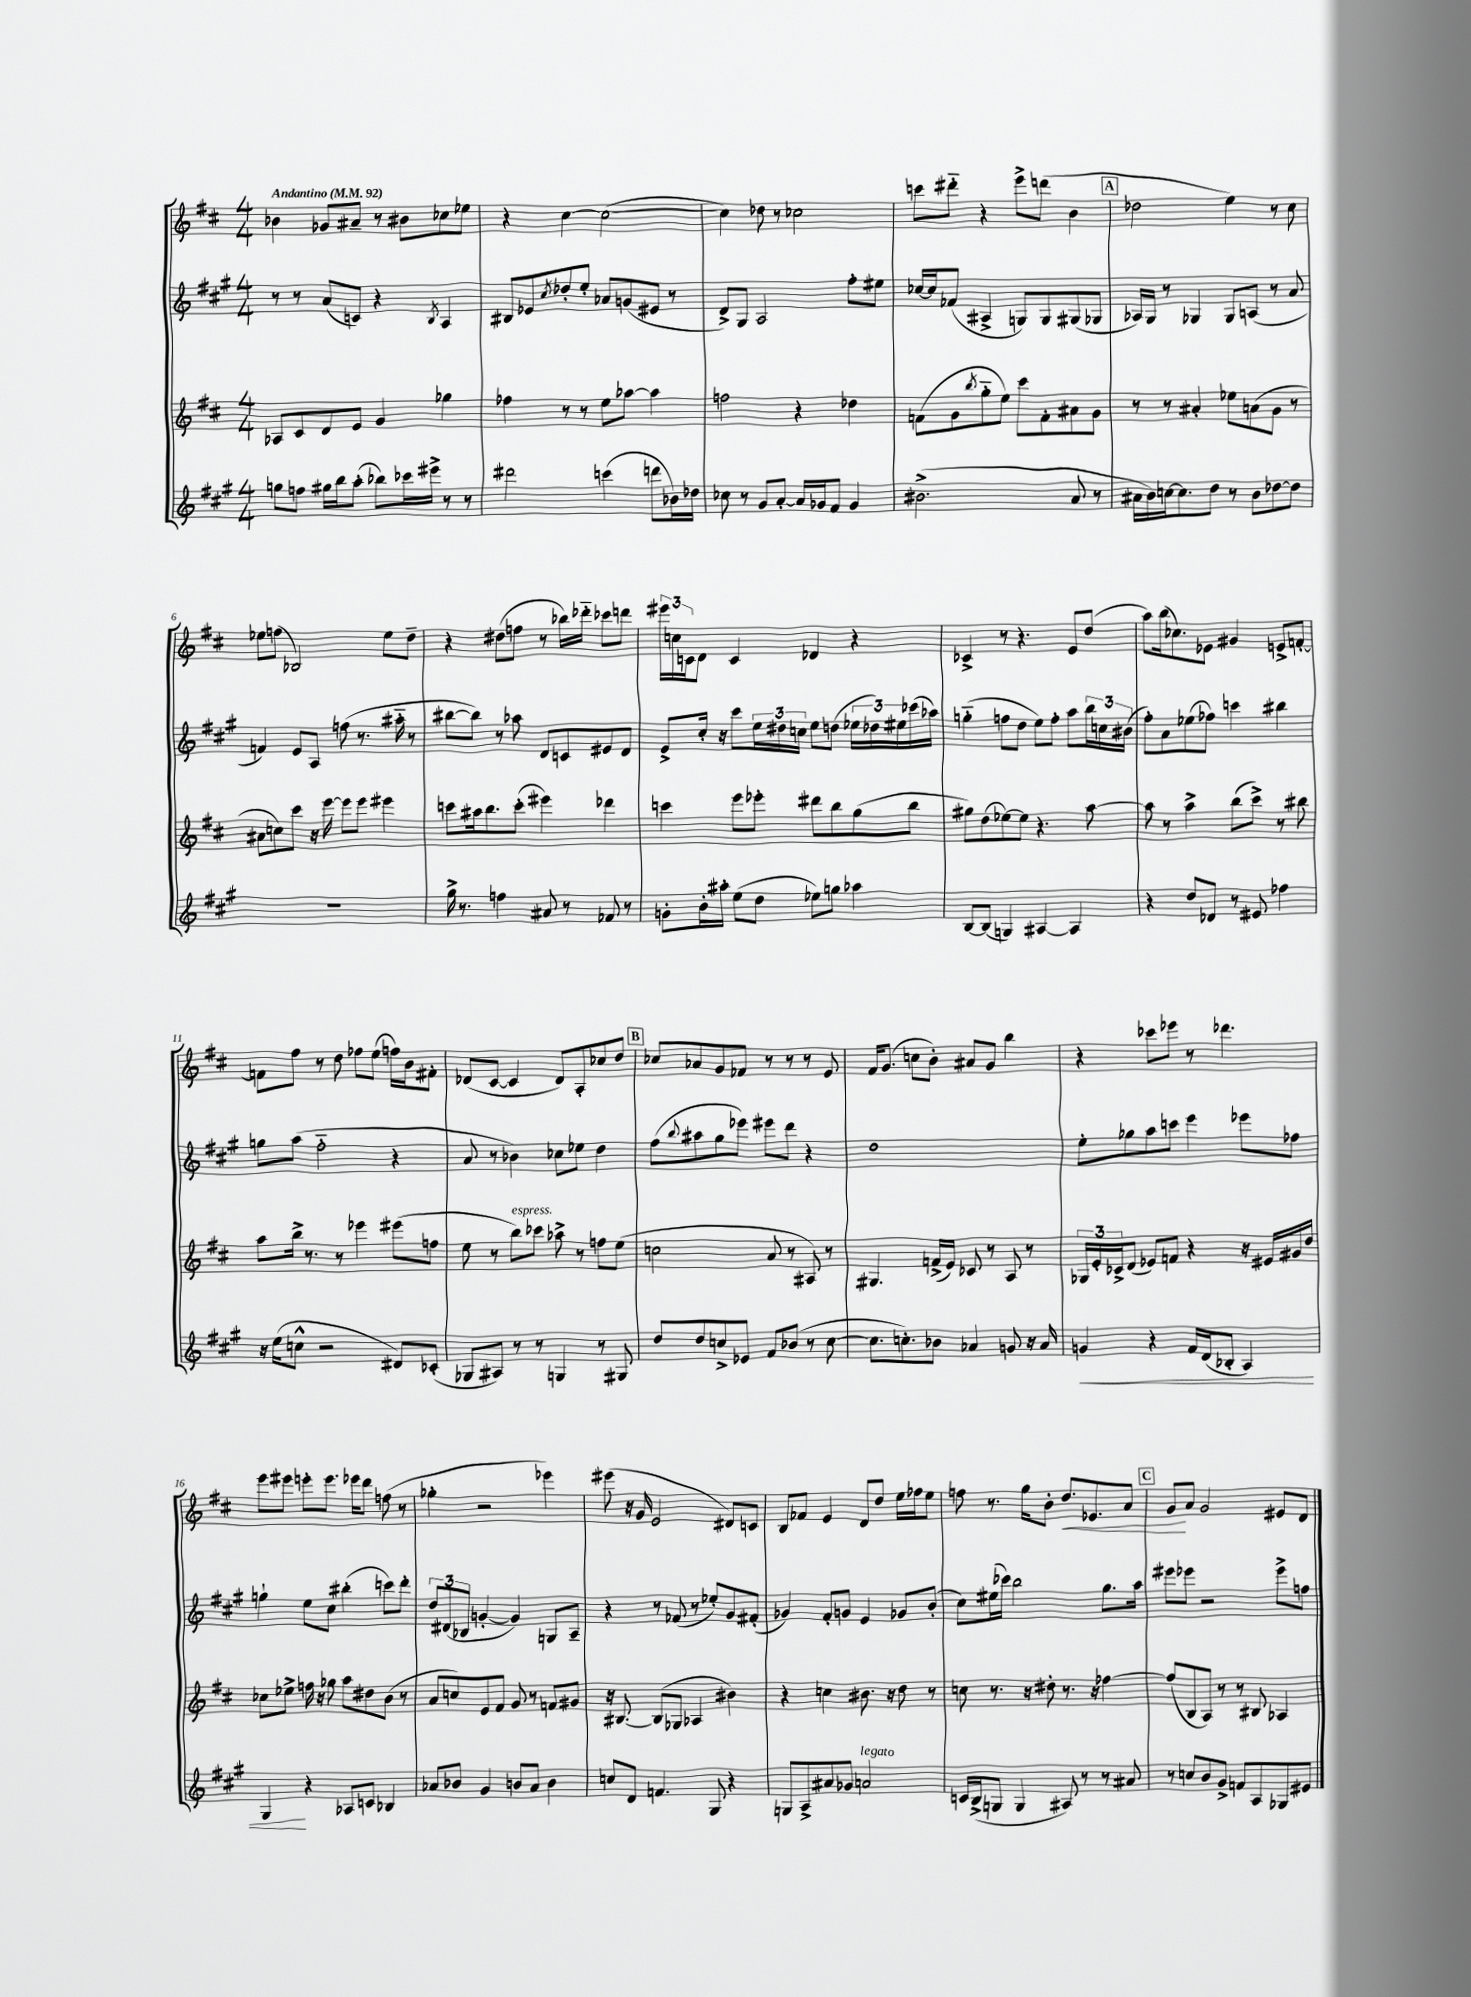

**kern	**kern	**kern	**kern
*staff4	*staff3	*staff2	*staff1
*clefG2	*clefG2	*clefG2	*clefG2
*k[f#c#g#]	*k[f#c#]	*k[f#c#g#]	*k[f#c#]
*M4/4	*M4/4	*M4/4	*M4/4
*MM92	*MM92	*MM92	*MM92
8gg\L	8A-/L	8r	4b-\
8ff\J	8c#/	8r	.
16gg#\LL	8d/	(8a/L	8g-/L
16bb\J	.	.	.
(8aa'\J	8e/J	8c/J)	8a#~/J
8bb-\L)	4g/	4r	8r
16ccc-\L	.	.	8b#\L
16eee#^\JJ	.	.	.
.	.	8qB/	.
8r	4gg-\	4A/	8cc-\
8r	.	.	8ee-\J
=	=	=	=
2ddd#\	4ff-\	8B#/L	4r
.	.	8e-/	.
.	.	8qcc#/	.
.	8r	8dd-'/	[4cc#\
.	8r	8ee'/J	.
(4ccc\	8ee\L	8a-/L	(2cc#\_
.	[8aa-\J	(8g/	.
8ddd\L	4aa-\]	8e#/J	.
16b-\L)	.	8r	.
16dd-\JJ	.	.	.
=	=	=	=
8cc-\	2ff\	8d^/L)	4cc#\])
8r	.	8G#/J	.
8g#/L	.	2A/	8dd-\
[8a'/J	.	.	8r
16a/]LL	4r	.	2cc-\
16g-/J	.	.	.
8f#/J	.	.	.
4g-/	4dd-\	8ff#'\L	.
.	.	8ee#\J	.
=	=	=	=
(2.b#^\	(8f\L	[16cc-/LL	8ccc\L
.	.	16cc-/]J	.
.	8g\	(8f-/J	8ddd#'~\J
.	8qbb/	.	.
.	8gg'~\	4A#^/	4r
.	8ee\J)	.	.
.	8ccc#\L	8G/L)	8eee^\L
.	8f'\	8G/	(8ddd\J
8a/	8a#\	(8G#/	4b\
8r	8g\J	8G-/J	.
=	=	=	=
16a#\LL	8r	16A-/LL)	2dd-\
16b\)	.	16G#/JJ	.
[16cc\J	8r	8r	.
8.cc\]	.	.	.
.	4a#'/	4G-/	.
8dd\J	.	.	.
8r	8ee-\L	8G-/L	4ee\)
8b\L	(8a\	(8A/J	.
[8dd-\	8g\J	8r	8r
8dd-\]J	8r	8a/	8cc#\
=	=	=	=
1r	8a#\L	4f/)	8ee-\L
.	8cc\)	.	(8ff\J
.	8ccc#\J	8e/L	2B-/)
.	16r	8A/J	.
.	[16eee\	.	.
.	8eee\]L	(8ff\	.
.	8eee\J	8.r	.
.	4eee#\	.	8ee-\L
.	.	16aa#'~\	.
.	.	8r	8dd~\J
=	=	=	=
16gg#^\	8ccc\L	[8bb#\L	4r
8.r	.	.	.
.	16aa#\k	8bb#\]J)	.
.	8.bb\	.	.
4ff\	.	8r	(8dd#\L
.	(8ccc'\J	8aa-\	8ff\J
8a#/	4eee#\)	8d/L	8r
8r	.	8c/	16bb-\LL)
.	.	.	16ddd-'~\JJ
8f-/	4ddd-\	8e#/	8ccc-\L
8r	.	8d/J	8ddd\J
=	=	=	=
8g'\L	4ccc\	8e^/L	24eee#\LL
.	.	.	24cc\
.	.	.	24c\J
16b'\L	.	16cc#'/Jk	8d\J
16aa#'\JJ	.	16r	.
(8ee\L	8eee\L	8ccc#\L	4c/
8dd\J	8eee-'\J	24ee\L	.
.	.	24dd#\	.
.	.	24cc\JJ	.
8ee-\L)	8ddd#\L	8ee\L	4d-/
8gg\J	8bb\	(8dd\J	.
4aa-\	(8gg\	24ee-\LL	4r
.	.	24dd-\)	.
.	.	24ee#\	.
.	8bb\J	(16ccc-\	.
.	.	16aa-\JJ)	.
=	=	=	=
[8B/L	8gg#\L)	(4gg'~\	4c-^/
(8B/]J	(8dd\	.	.
4G/)	[8ee-\)	8ff\L	8r
.	8ee-\]J	8dd\J	4.r
[4A#/	4.r	8ee\L)	.
.	.	8ff'\J	.
4A#/]	.	8aa\L	8e/L
.	[8aa\	24bb\L	(8dd/J
.	.	24cc\	.
.	.	(24b#\JJ	.
=	=	=	=
4r	8aa\]	8ff#'\L)	8aa\L)
.	8r	8a\	(16bb\k
.	.	.	8.cc-\)
8dd/L	4aa^\	(8ee-\	.
8d-/J	.	8ff-\J)	8e-\J
8r	(8bb\L	4ccc\	4g#/
8e#/	8ccc#^\J)	.	.
4ff-\	8r	4bb#\	8e^/L
.	8bb#\	.	[8f'/J
=	=	=	=
16r	8aa\L	8gg\L	8f\]L
(16ee\LK	.	.	.
8cc^^\J	16bb^\Jk	(8aa\J	8ff#\J
.	8.r	.	.
2r	.	2ff#'~\	8r
.	8r	.	8dd\
.	4eee-\	.	8ff-\L
.	.	.	(8ee\J
8d#/L)	(8eee#\L	4r	16ff\LL)
.	.	.	16b\J
(8c-'/J	8ff\J	.	8f#'\J
=	=	=	=
8G-/L	8ee\	8a/	(8d-/L
8A#/J)	8r	8r	[8c#/J
8r	8bb\L)	4b-\)	4c#/]
8r	8ccc-\J	.	.
4G/	8aa-^\	8cc-\L	8d-/L)
.	8r	8ee-\J	8A'/
8r	8ff\L	4dd\	8cc-/
8G#/	(8ee\J	.	8dd/J
=	=	=	=
8dd/L	2cc\	(8ff#\L	8cc-/L
.	.	8qqbb/	.
8dd/	.	8aa#\	8a-/
8cc^/	.	8gg#\	8g/
8e-/J	.	8eee-\J)	8f-/J
8f#/L	8a/	8eee#\L	8r
(8b-/J	8r	8ddd\J	8r
8r	8A#/)	4r	8r
[8cc\	8r	.	8e/
=	=	=	=
8.cc\]L	4.G#/	1dd	16f#/LK
.	.	.	(8.g/J
8.cc'\)	.	.	.
.	.	.	8cc\L
8b-\J	(16f^/LL	.	8b'\J)
.	16e/JJ)	.	.
4a-/	8c-/	.	8a#/L
.	8r	.	8g/J
8g/	8A/	.	4bb\
16r	8r	.	.
16a-/	.	.	.
=	=	=	=
4g/	24G-/LL	8ee'\L	4r
.	24e'/	.	.
.	24c-^/J	.	.
.	(8d/J	8gg-\	.
4r	8e-/L)	8aa\	8ccc-\L
.	8f/J	8ccc\J	8eee-\J
16f#/LL	4r	4eee\	8r
(16d/J	.	.	.
8B-'/J	.	.	4.ddd-\
4A/)	16r	8eee-\L	.
.	16e#/LL	.	.
.	16g#/	8ff-\J	.
.	16dd/JJ	.	.
=	=	=	=
4G#/	8cc-\L	4gg`\	8eee\L
.	8ee-^\J	.	8eee#\J
4r	16ff\	8ee\L	8eee'\L
.	16r	.	.
.	8gg-\	8cc#\J	8.eee\J
8A-/L	8aa\L	(4bb#'\	.
.	.	.	16eee-\LK
8c/J	8dd#\	.	8ddd\J
4B-/	(8b\J	8ccc\L)	(8ff\
.	8r	8ddd'\J	8r
=	=	=	=
8a-/L	8a/L	12dd/L	4gg-'\
.	.	(12d#/	.
8b-/J	8cc/)	.	.
.	.	12B-/J	.
4g#/	8e/	[4g'/	2r
.	8f#/J	.	.
8b/L	8g/	4g/])	.
8a-/J	8r	.	.
4b\	8f/L	8G/L	4eee-\)
.	8g#/J	8A~/J	.
=	=	=	=
8cc/L	16r	4r	(8eee#\
.	[8.B#/	.	.
8d/J	.	.	16r
.	.	.	16g/
4.f/	(8B#/]L	8r	2e/
.	8G-/J	(8f-/	.
.	4A-/	8r	.
8G#/	.	8ee-'/L)	.
4r	4b#\)	8g#/	8d#/L)
.	.	(8f#'/J	8c/J
=	=	=	=
8G/L	4r	4g-/)	8B/L
8A^/	.	.	8f-/J
8a#/	4cc\	8f#'/L	4e/
8g-/J	.	8g/J	.
2a/	8.b#\	4e/	8d/L
.	.	.	8dd/J
.	16r	.	.
.	8dd\	8g-/L	16ee\LL
.	.	.	16ff-\J
.	8r	(8b'/J	8ee\J
=	=	=	=
16c/LL	8cc\	8cc#\L)	8ff\
(16B^/J	.	.	.
8G/J	8.r	(16ee#\L	8.r
.	.	16ccc-\JJ)	.
4G/	.	2bb\	.
.	16r	.	16gg\LK
.	8dd#'\	.	8b'\J
8A#/)	8.r	.	8.dd/L
8r	.	.	.
.	16r	.	8.e-/
8r	[4ff-\	8.gg#\L	.
8a#/	.	.	8a/J
.	.	16aa\Jk	.
=	=	=	=
8r	(8ff-/]L	8eee#\L	8g/L
8cc/L	8B/	8eee-\J	8a/J
8b/	8A/J)	2r	2g/
8g#^/J	8r	.	.
8f/L	8r	.	.
8A/	8B#/	.	.
8G-/	4A-/	8eee-^\L	8e#/L
8e#/J	.	8ff\J	8d/J
==	==	==	==
*-	*-	*-	*-
